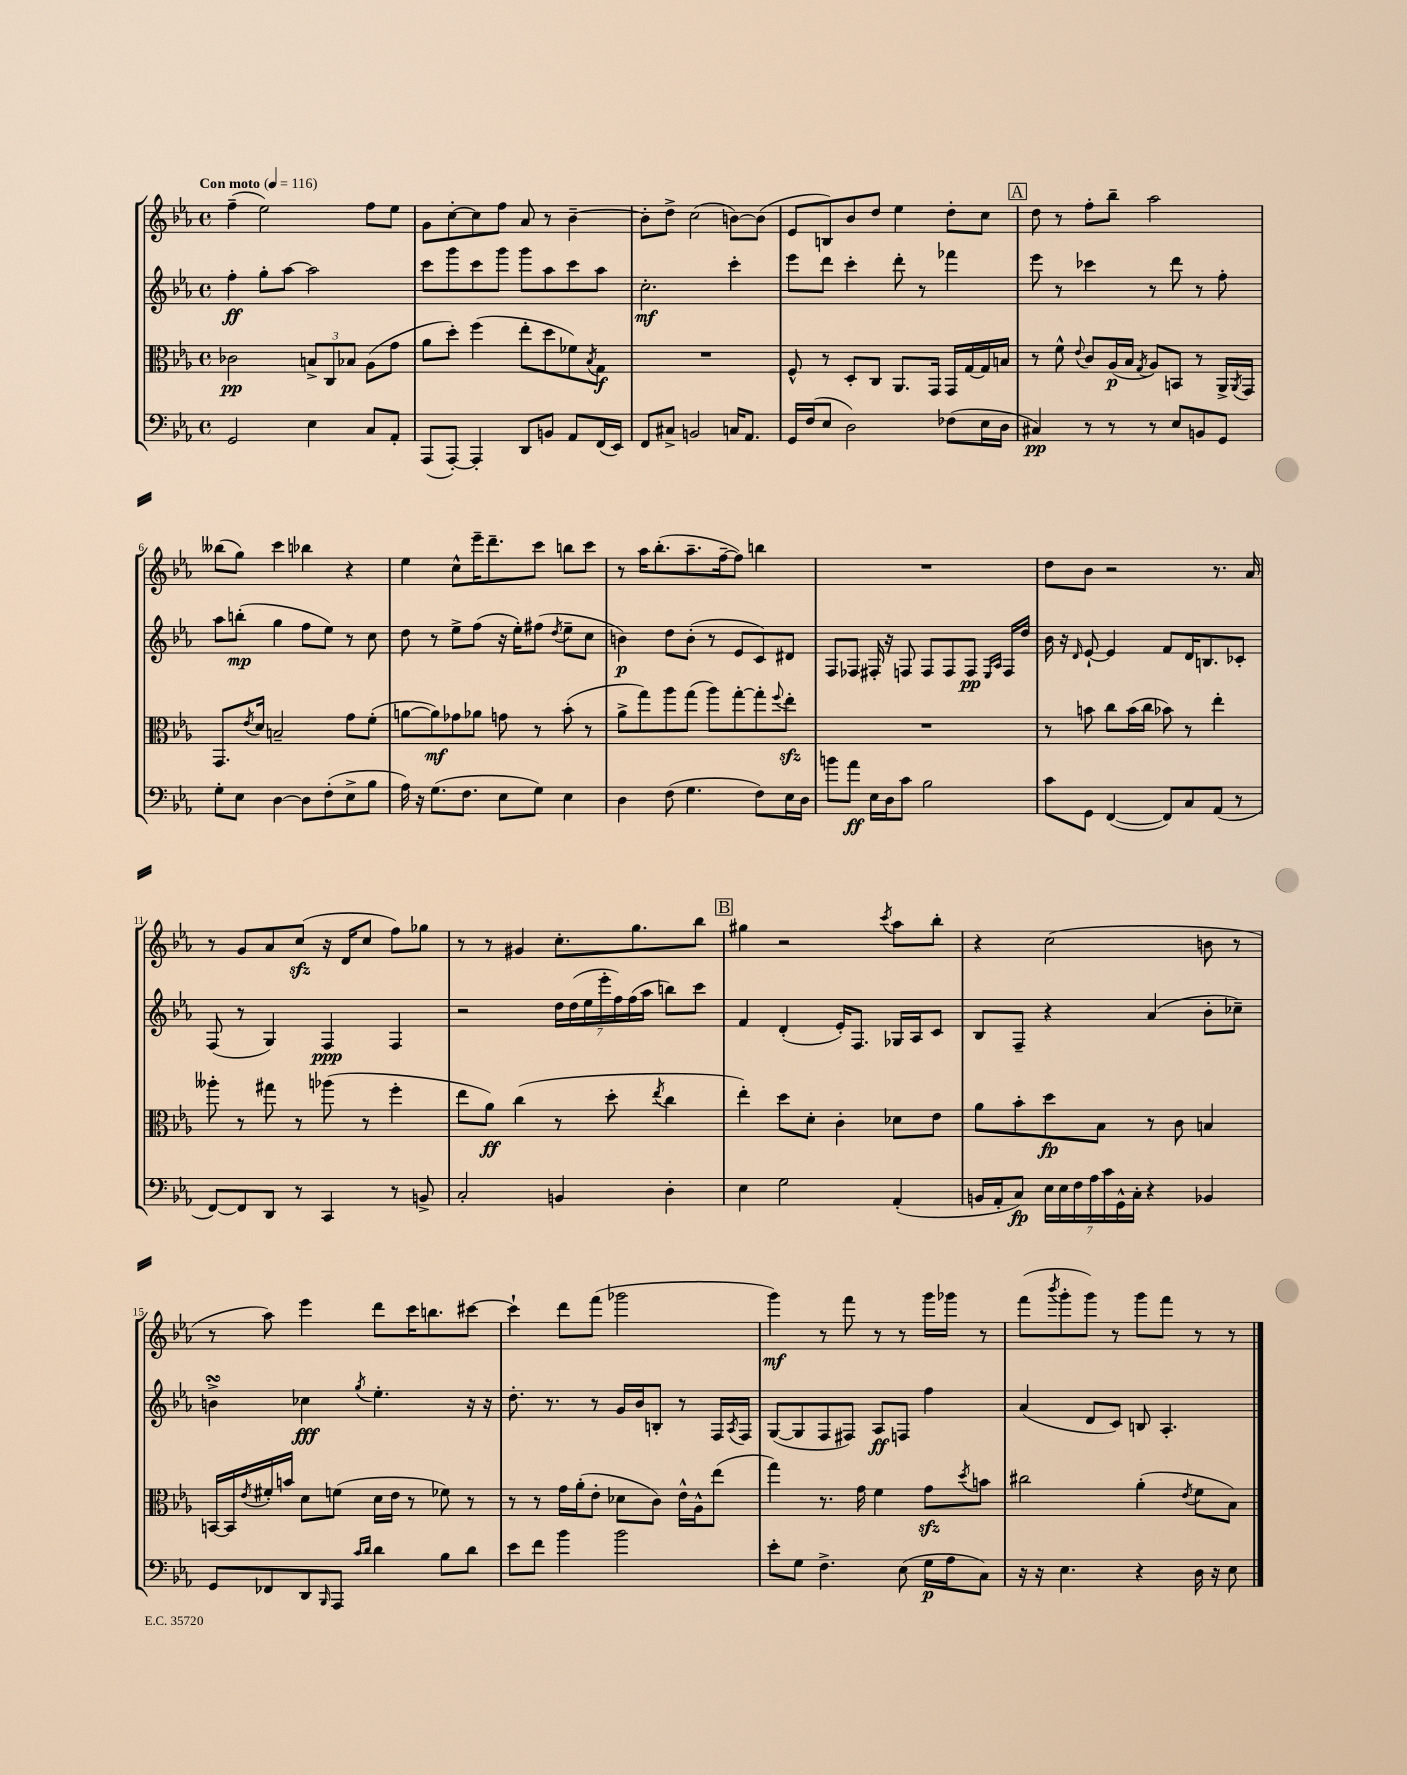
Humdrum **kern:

**kern	**kern	**kern	**kern
*staff4	*staff3	*staff2	*staff1
*clefF4	*clefC3	*clefG2	*clefG2
*k[b-e-a-]	*k[b-e-a-]	*k[b-e-a-]	*k[b-e-a-]
*M4/4	*M4/4	*M4/4	*M4/4
*met(c)	*met(c)	*met(c)	*met(c)
*MM116	*MM116	*MM116	*MM116
2GG	2c-	4ff'	(4ff~
.	.	8gg'	2ee-)
.	.	[8aa-	.
4E-	12B^	2aa-]	.
.	12C	.	.
.	12B-	.	.
8C	(8A-	.	8ff
8AA-'	8g	.	8ee-
=	=	=	=
(8AAA-	8a-	8ccc	8g
[8AAA-')	8dd')	8ggg	[8cc'
4AAA-']	(4ff	8ccc	8cc]
.	.	8ggg	8ff
8DD	8ee-'	8ggg	8a-
8BB	8dd	8aa-	8r
8AA-	8f-)	8ccc	[4b-~
.	8qB-	.	.
(16FF	8G	8aa-	.
16EE-)	.	.	.
=	=	=	=
8FF	1r	2.cc'	8b-']
8C#^	.	.	8dd^
2BB	.	.	(2cc
16C	.	4ccc'	[8b)
8.AA-	.	.	.
.	.	.	(8b]
=	=	=	=
16GG	8F^^	8eee-	8e-
(16F	.	.	.
8E-	8r	8ddd	8B)
2D)	8D'	4ccc'	8b-
.	8C	.	8dd
.	8.AA-	8ddd'	4ee-
.	.	8r	.
.	16GG	.	.
(8F-	16GG	4fff-	8dd'
.	[16G	.	.
16E-	16G]	.	8cc
16D	16B	.	.
=	=	=	=
4C#)	8r	8eee-	8dd
.	8f^^	8r	8r
.	8qqe-	.	.
8r	8c	4ccc-	8ff'
8r	(16A-	.	8bb-~
.	16B-	.	.
.	8qG	.	.
8r	8A-)	8r	2aa-
8E-	8BB	8ddd	.
8BB	8r	8r	.
8GG	16AA-^	8ff'	.
.	8qAA-	.	.
.	16GG	.	.
=	=	=	=
8G'	8.GG	8aa-	(8bb--
8E-	.	(8bb'	8gg)
.	8qe-	.	.
.	16d	.	.
[4D	2B~	4gg	4ccc
8D]	.	8ff	4bb-
(8F'	.	8ee-)	.
8E-^	8g	8r	4r
8B-	(8f'	8cc	.
=	=	=	=
16A-)	[8a	8dd	4ee-
16r	.	.	.
(8.G	8a])	8r	.
.	8g-	8ee-^	8cc^^
8.F	.	.	.
.	8a-	(8ff	16eee-~
.	.	.	8.ddd~
8E-	8g	16r	.
.	.	16ee-')	.
8G)	8r	(8ff#	8ccc
.	.	8qdd	.
4E-	(8b-'	8ee-~	8bb
.	8r	8cc	8ccc
=	=	=	=
4D	8a-^	4b)	8r
.	8gg)	.	16aa-
.	.	.	(8.bb-'
(8F	8aa-	8dd	.
4.G	(8gg	(8b'	8.aa-~
.	8aa-)	8r	.
.	.	.	[16ff~
.	[8gg'	8e-	8ff])
8F)	8gg']	8c)	4bb
.	8qqff	.	.
16E-	8ee-'	8d#	.
16D	.	.	.
=	=	=	=
8b	1r	8F	1r
8a-	.	8F-	.
16E-	.	16F#'	.
16D	.	16r	.
8c	.	8F	.
2B-	.	8F	.
.	.	8F	.
.	.	8F	.
.	.	16qqE-	.
.	.	16qqA-	.
.	.	16F	.
.	.	16dd	.
=	=	=	=
8c	8r	16b-	8dd
.	.	16r	.
.	.	16qqd	.
8GG	8b	[8e-`	8b-
([4FF	8cc	4e-]	2r
.	(16b	.	.
.	16cc	.	.
8FF])	8b-)	8f	.
8C	8r	16d	.
.	.	8.B	.
(8AA-	4ee-'	.	8.r
8r	.	8c-'	.
.	.	.	16a-
=	=	=	=
[8FF)	8aa--'	(8F	8r
8FF]	8r	8r	8g
8DD	8gg#	4G)	8a-
8r	8r	.	(8cc
4CC	(8aa-	4F	16r
.	.	.	16d
.	8r	.	8cc
8r	4ff'	4F	8ff)
8BB^	.	.	8gg-
=	=	=	=
2C'	8ee-	2r	8r
.	8a-)	.	8r
.	(4cc	.	4g#
4BB	8r	28dd	8.cc'
.	.	(28dd	.
.	.	28ee-	.
.	.	28eee-'	.
.	8dd'	.	.
.	.	28ff)	.
.	.	(28ff	.
.	.	.	8.gg
.	.	28aa-	.
.	8qee-	.	.
4D'	4cc	8bb)	.
.	.	8ccc	8bb-
=	=	=	=
4E-	4ee-')	4f	4gg#
2G	8dd	(4d'	2r
.	8d'	.	.
.	4c'	16e-')	.
.	.	8.F	.
.	.	.	8qccc
(4AA-'	8d-	16G-	8aa-
.	.	16A-	.
.	8e-	8c	8bb-'
=	=	=	=
16BB	8a-	8B-	4r
16AA-'	.	.	.
8C)	8b-'	8F~	.
28E-	8dd	4r	(2cc
28E-	.	.	.
28F	.	.	.
28A-	.	.	.
.	8B-	.	.
28c	.	.	.
28GG^^	.	.	.
28C'	.	.	.
4r	8r	(4a-	.
.	8c	.	.
4BB-	4B	8b-'	8b
.	.	8cc-~)	8r
=	=	=	=
8GG	[16BB	4b^	8r
.	16BB]	.	.
.	8qe-	.	.
8FF-	16f#'	.	8aa-)
.	16b	.	.
8DD	8d	4cc-	4eee-
16qqBBB-	.	.	.
8AAA-	(8f	.	.
16qqc	.	.	.
16qqd	.	8qgg	.
4d	16d	4.ee-'	8ddd
.	16e-	.	.
.	8r	.	16ccc
.	.	.	8.bb
8B-	8f-)	.	.
8d	8r	16r	[8ccc#
.	.	16r	.
=	=	=	=
8e-	8r	8.dd'	4ccc#`]
8f	8r	.	.
.	.	8.r	.
4b-	16g	.	8ddd
.	(16a-'	.	.
.	8e-'	8r	(8fff
2b-	8d-	16g	2ggg-
.	.	16b-	.
.	8c)	8B'	.
.	16e-^^	8r	.
.	16A-^^	.	.
.	(8ee-	16F	.
.	.	8qA-	.
.	.	16F	.
=	=	=	=
8e-'	4gg)	([8G	4ggg)
8G	.	8G]	.
4.F^	8.r	8F	8r
.	.	8F#)	8fff
.	16g	.	.
.	4f	8A-	8r
(8E-	.	8F	8r
16G	8g	4ff	16ggg
16A-	.	.	16ggg-
.	8qdd	.	.
8C)	8b	.	8r
=	=	=	=
16r	2cc#	(4a-	(8fff
16r	.	.	.
.	.	.	8qbbb-
4.E-	.	.	8ggg'
.	.	8d	8ggg)
.	.	8c)	8r
4r	(4a-'	8B	8ggg
.	.	4.A-'	8fff
.	8qe-	.	.
16D	8f	.	8r
16r	.	.	.
8E-	8B-)	.	8r
==	==	==	==
*-	*-	*-	*-
